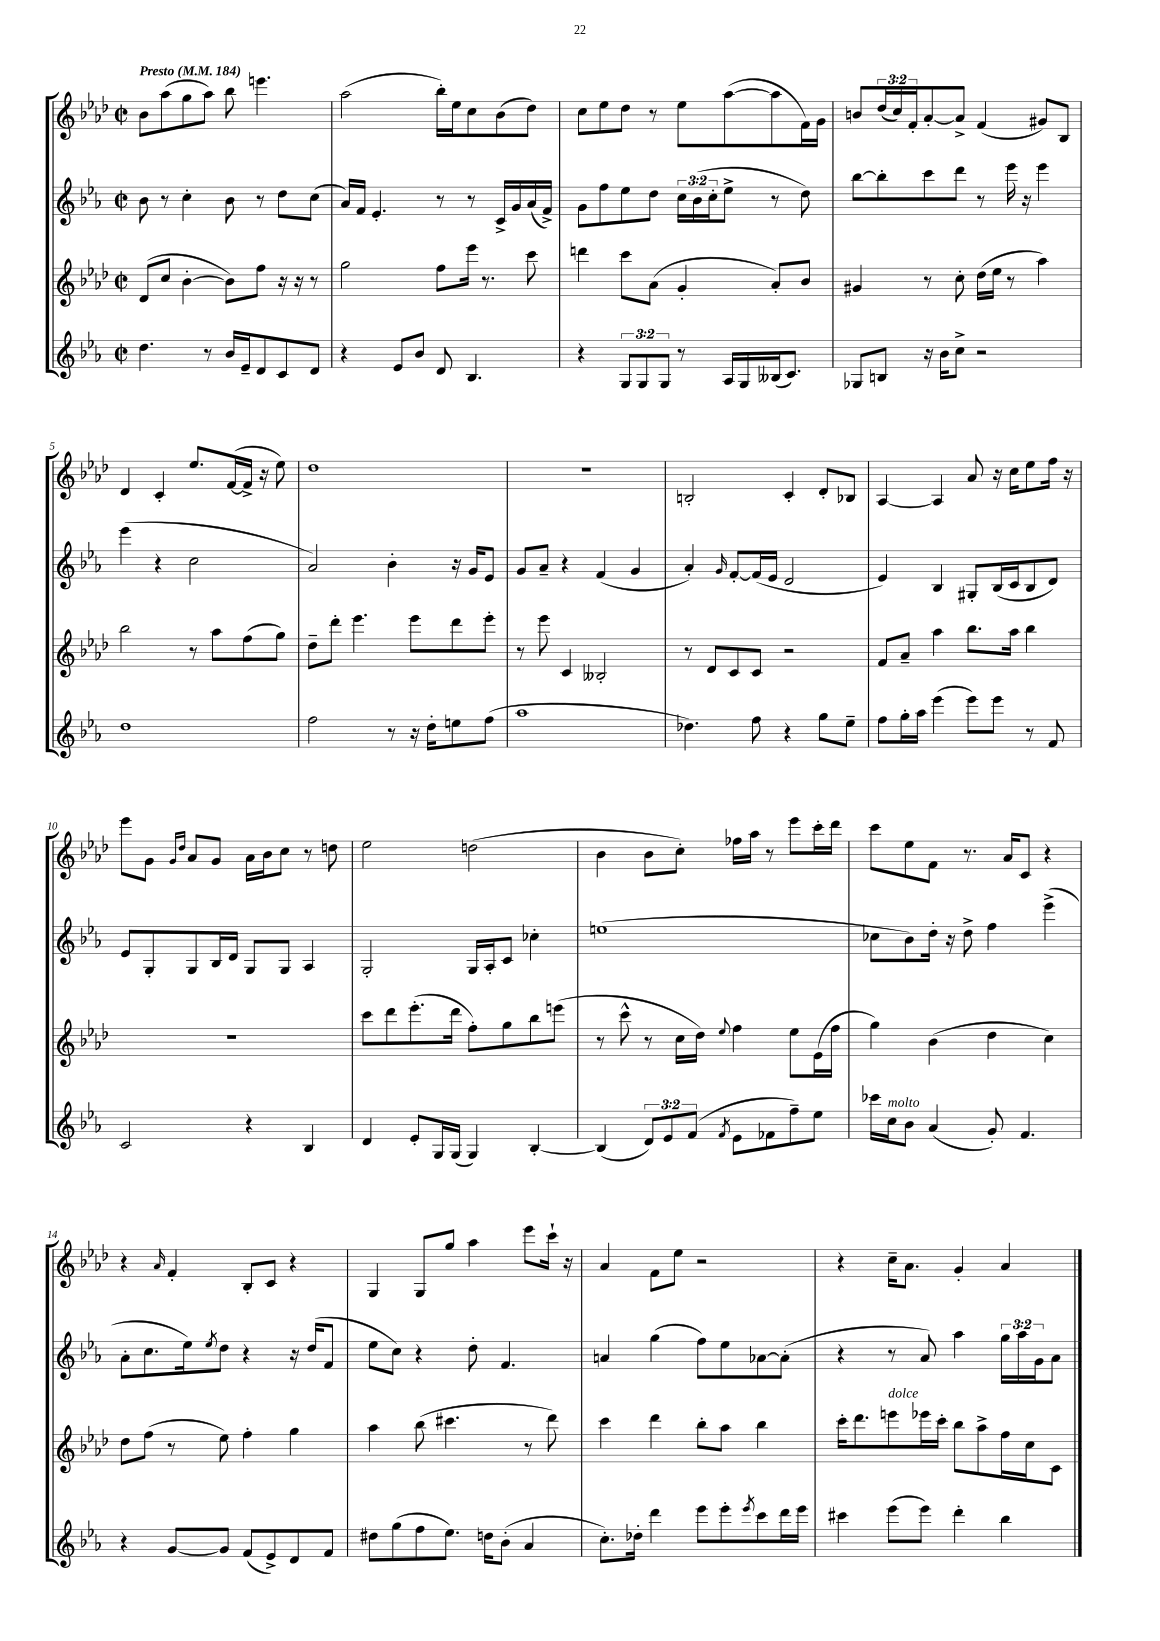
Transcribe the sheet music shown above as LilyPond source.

<<
\new StaffGroup <<
\new Staff = "s0" {
    \clef treble \key aes \major \defaultTimeSignature \time 2/2 \override Staff.TupletNumber.text = #tuplet-number::calc-fraction-text \tempo "Presto" 4 = 184
    bes'8 aes''8( g''8 aes''8) bes''8 e'''4. |
    aes''2( bes''16-.) ees''16 c''8 bes'8( des''8) |
    c''8 ees''8 des''8 r8 ees''8 aes''8~( aes''8 f'16) g'16 |
    b'8 \tuplet 3/2 { des''16( c''16) f'16-. } aes'8~-. aes'8-> f'4( gis'8) bes8 |
    des'4 c'4-. ees''8. f'16~( f'16-> r16 ees''8) |
    des''1 |
    R1 |
    b2-. c'4-. des'8-. bes8 |
    aes4~ aes4 aes'8 r16 c''16 ees''8 f''16 r16 |
    ees'''8 g'8 \grace { g'16 des''16 } aes'8 g'8 aes'16 bes'16 c''8 r8 d''8 |
    ees''2 d''2( |
    bes'4 bes'8 c''8-.) fes''16 aes''16 r8 ees'''8 c'''16-. des'''16 |
    c'''8 ees''8 f'8 r8. aes'16 c'8 r4 |
    r4 \grace { aes'16 } f'4-. bes8-. c'8 r4 |
    g4 g8 g''8 aes''4 ees'''8 c'''16-! r16 |
    aes'4 f'8 ees''8 r2 |
    r4 c''16-- aes'8. g'4-. aes'4 \bar "|." |
}
\new Staff = "s1" {
    \clef treble \key ees \major \defaultTimeSignature \time 2/2 \override Staff.TupletNumber.text = #tuplet-number::calc-fraction-text
    bes'8 r8 c''4-. bes'8 r8 d''8 c''8( |
    aes'16) f'16 ees'4.-. r8 r8 c'16-> g'16 aes'16( f'16->) |
    g'8 f''8 ees''8 d''8 \tuplet 3/2 { c''16 bes'16( c''16-. } ees''8-> r8 d''8) |
    bes''8~ bes''8-. c'''8 d'''8 r8 ees'''16 r16 ees'''4 |
    ees'''4( r4 c''2 |
    aes'2) bes'4-. r16 g'16 ees'8 |
    g'8 aes'8-- r4 f'4( g'4 |
    aes'4-.) \grace { g'16 } f'8~-. f'16( ees'16 d'2 |
    ees'4) bes4 gis8-. bes16( c'16 bes8 d'8) |
    ees'8 g8-. g8 bes16 d'16 g8 g8 aes4 |
    g2-. g16 aes16-. c'8 ces''4-. |
    e''1( |
    ces''8 bes'8) d''16-. r16 d''8-> f''4 ees'''4->( |
    aes'8-. c''8. ees''16) \acciaccatura { ees''8 } d''8 r4 r16 d''16( f'8 |
    ees''8 c''8) r4 d''8-. f'4. |
    a'4 g''4( f''8) ees''8 aes'8~ aes'8-.( |
    r4 r8 aes'8) aes''4 \tuplet 3/2 { g''16 aes''16 g'16 } aes'8 \bar "|." |
}
\new Staff = "s2" {
    \clef treble \key aes \major \defaultTimeSignature \time 2/2
    des'8( c''8 bes'4~-. bes'8) f''8 r16 r16 r8 |
    g''2 f''8 ees'''16 r8. c'''8 |
    d'''4 c'''8 aes'8( g'4-. aes'8-.) bes'8 |
    gis'4 r8 c''8-. des''16( ees''16 r8 aes''4) |
    bes''2 r8 aes''8 f''8( g''8) |
    des''8-- des'''8-. ees'''4. ees'''8 des'''8 ees'''8-. |
    r8 ees'''8 c'4 beses2-. |
    r8 des'8 c'8 c'8 r2 |
    f'8 aes'8-- aes''4 bes''8. aes''16 bes''4 |
    R1 |
    c'''8 des'''8 ees'''8.-.( des'''16 f''8-.) g''8 bes''8 e'''8( |
    r8 c'''8-^ r8 c''16 des''16) \appoggiatura { ees''8 } f''4 ees''8 ees'16( f''16 |
    g''4) bes'4( des''4 c''4) |
    des''8 f''8( r8 ees''8) f''4-. g''4 |
    aes''4 bes''8( cis'''4. r8 des'''8) |
    c'''4 des'''4 bes''8-. aes''8 bes''4 |
    c'''16-. des'''8. e'''8^\markup { \italic "dolce" } ees'''16 c'''16-. bes''8 aes''8-> f''16 c''16 c'8 \bar "|." |
}
\new Staff = "s3" {
    \clef treble \key ees \major \defaultTimeSignature \time 2/2 \override Staff.TupletNumber.text = #tuplet-number::calc-fraction-text
    d''4. r8 bes'16 ees'16-- d'8 c'8 d'8 |
    r4 ees'8 bes'8 d'8 bes4. |
    r4 \tuplet 3/2 { g8 g8 g8 } r8 aes16 g16 beses16( c'8.) |
    ges8 b8 r16 bes'16 c''8-> r2 |
    d''1 |
    f''2 r8 r16 d''16-. e''8 f''8( |
    aes''1 |
    des''4.) f''8 r4 g''8 ees''8-- |
    f''8 g''16-. aes''16 ees'''4( ees'''8) ees'''8 r8 f'8 |
    c'2 r4 bes4 |
    d'4 ees'8-. g16 g16( g4) bes4~-. |
    bes4( \tuplet 3/2 { d'8) ees'8 f'8( } \acciaccatura { f'8 } ees'8 fes'8 f''8--) ees''8 |
    ces'''16 c''16^\markup { \italic "molto" } bes'8 aes'4( g'8-.) f'4. |
    r4 g'8~ g'8 f'8( ees'8->) d'8 f'8 |
    dis''8 g''8( f''8 ees''8.) d''16 bes'8-.( aes'4 |
    c''8.-.) des''16-. d'''4 ees'''8 ees'''8-. \acciaccatura { ees'''8 } c'''8 d'''16 ees'''16 |
    cis'''4 ees'''8( ees'''8) d'''4-. bes''4 \bar "|." |
}
>>
>>
